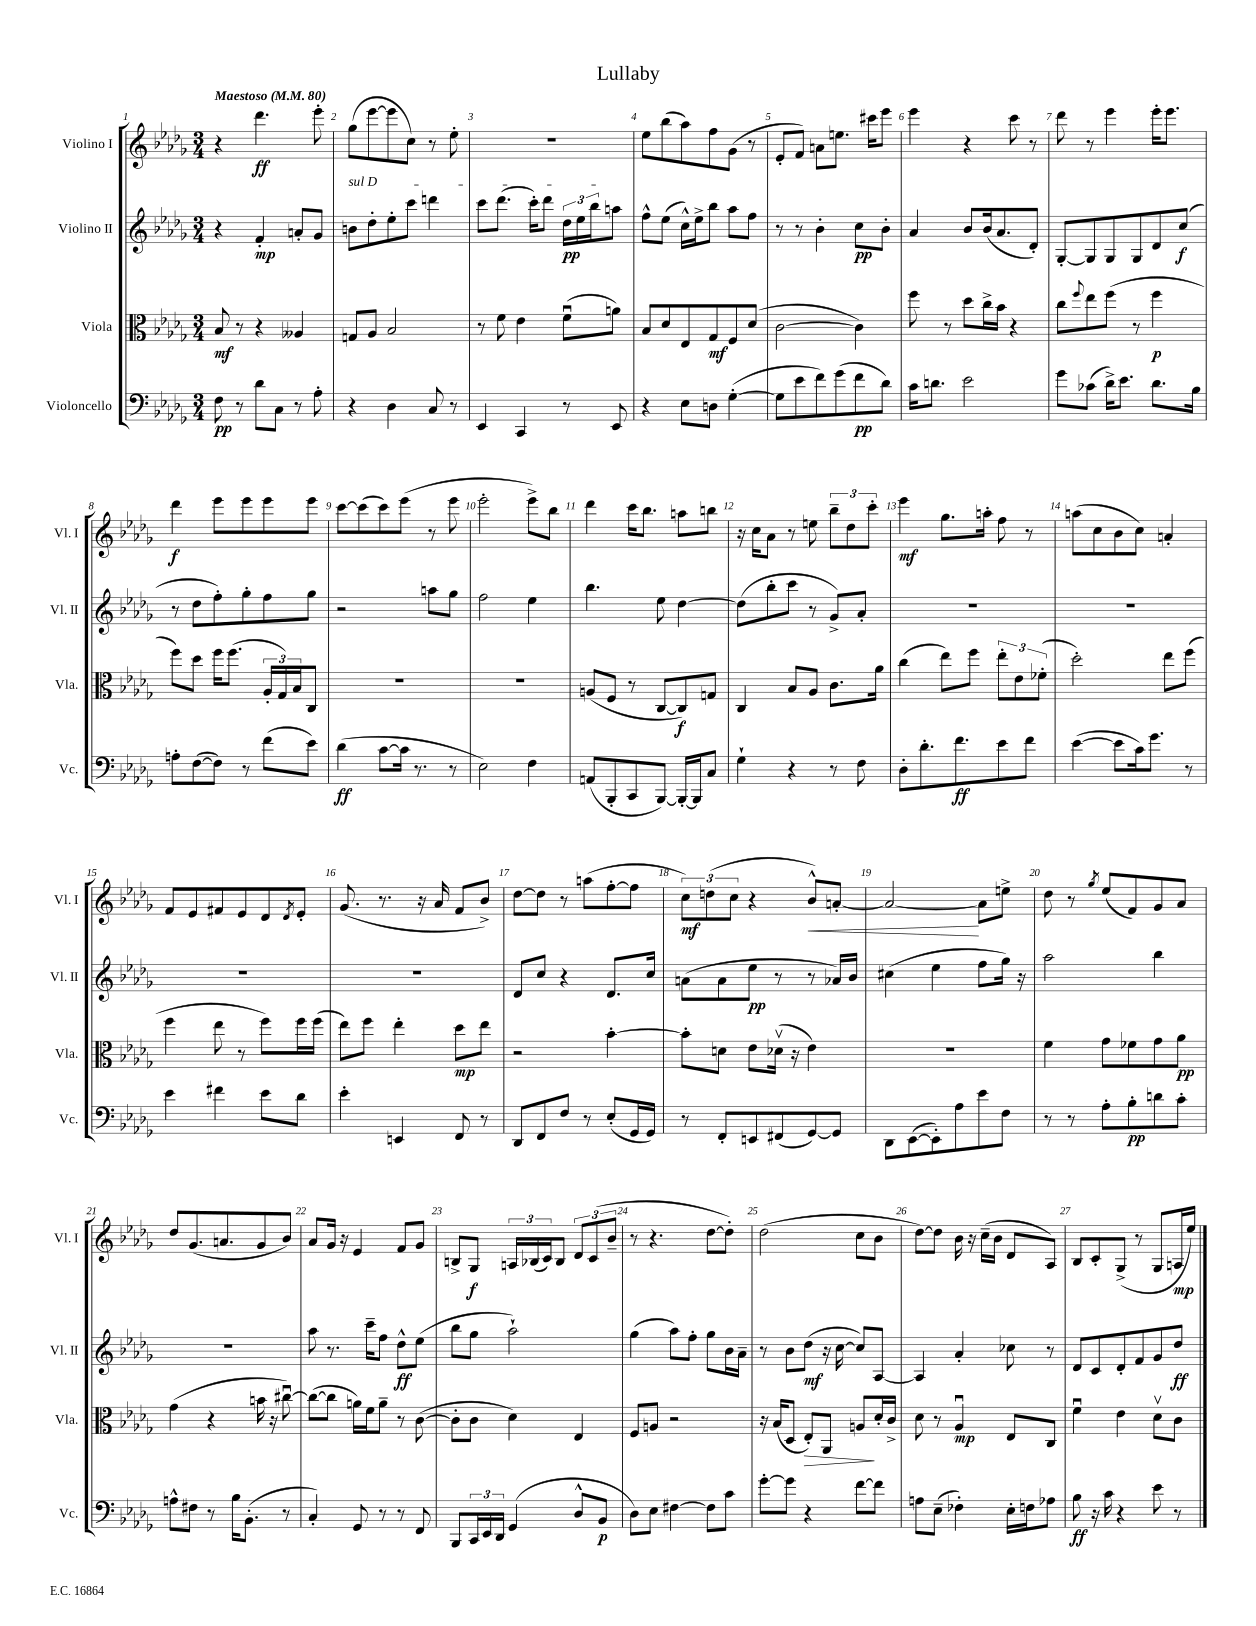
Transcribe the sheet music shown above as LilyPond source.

\header { title = "Lullaby" }
<<
\new StaffGroup <<
\new Staff = "s0" \with { instrumentName = "Violino I" shortInstrumentName = "Vl. I" } {
    \clef treble \key des \major \numericTimeSignature \time 3/4 \tempo "Maestoso" 4 = 80
    r4 des'''4.\ff ees'''8-. |
    ges''8( ees'''8~ ees'''8 c''8) r8 ees''8-. |
    R2. |
    ees''8 bes''8( aes''8) f''8 ges'8( r8 |
    ees'8-. f'8) a'8 e''8. cis'''16 ees'''8 |
    ees'''4 r4 c'''8 r8 |
    des'''8 r8 ees'''4 ees'''16-. ees'''8. |
    des'''4\f ees'''8 ees'''8 ees'''8 ees'''8 |
    c'''8~ c'''8( c'''8) ees'''8( r8 ees'''8 |
    ees'''2-. ees'''8->) bes''8 |
    des'''4 c'''16 bes''8. a''8 b''8 |
    r16 c''16 aes'8 r8 e''8 \tuplet 3/2 { bes''8-- des''8 c'''8-. } |
    ees'''4\mf ges''8. a''16-. f''8 r8 |
    a''8( c''8 bes'8 c''8) a'4-. |
    f'8 ees'8 fis'8 ees'8 des'8 \acciaccatura { des'8 } ees'8-. |
    ges'8.( r8. r16 aes'16 f'8 bes'8->) |
    des''8~ des''8 r8 a''8( f''8~-. f''8 |
    \tuplet 3/2 { c''8\mf) d''8( c''8 } r4 bes'8-^\<) a'8~-. |
    a'2~\! a'8 e''8-> |
    des''8 r8 \acciaccatura { ges''8 } ees''8( f'8) ges'8 aes'8 |
    des''8 ges'8.( a'8. ges'8 bes'8) |
    aes'8 ges'16 r16 ees'4 f'8 ges'8 |
    b8-> ges8\f \tuplet 3/2 { a16 bes16( c'16) } bes8 \tuplet 3/2 { des'8 c'8( bes'8-- } |
    r8 r4. des''8~ des''8-.) |
    des''2( c''8 bes'8 |
    des''8~) des''8 bes'16 r16 c''16--( bes'16 des'8 aes8) |
    bes8 c'8-. ges8->( r8 ges8 a16\mp ees''16) \bar "|." |
}
\new Staff = "s1" \with { instrumentName = "Violino II" shortInstrumentName = "Vl. II" } {
    \clef treble \key des \major \numericTimeSignature \time 3/4
    r4 f'4-.\mp a'8-. ges'8 |
    \once \override TextSpanner.bound-details.left.text = \markup { \italic "sul D" } b'8\startTextSpan des''8-. ees''8-. c'''8 d'''4 |
    c'''8 des'''8.( c'''16-.) des'''8 \tuplet 3/2 { des''16\pp ees''16 bes''16 } a''8\stopTextSpan |
    f''8-^ ees''8( c''16-^) ees''16-> bes''8 aes''8 f''8 |
    r8 r8 bes'4-. c''8\pp bes'8-. |
    aes'4 bes'8 bes'16( aes'8. des'8-.) |
    ges8~-. ges8 ges8 ges8 des'8 c''8\f( |
    r8 des''8 f''8-.) ges''8-. f''8 ges''8 |
    r2 a''8 ges''8 |
    f''2 ees''4 |
    bes''4. ees''8 des''4~ |
    des''8( bes''8-. c'''8 r8 ges'8->) aes'8-. |
    R2. |
    R2. |
    R2. |
    R2. |
    des'8 c''8 r4 des'8. c''16 |
    a'8( a'8 ees''8\pp r8 r8 aes'16) bes'16 |
    cis''4( ees''4 f''8 ges''16) r16 |
    aes''2 bes''4 |
    R2. |
    aes''8 r8. c'''16-- f''8 des''8-^\ff ees''8( |
    bes''8 ges''8 aes''2-!) |
    ges''4( aes''8) f''8-. ges''8 bes'16 aes'16-- |
    r8 bes'8 des''8\mf( r16 c''16~ c''8) aes8~ |
    aes4 aes'4-. ces''8 r8 |
    des'8 c'8 des'8-. f'8 ges'8 des''8\ff \bar "|." |
}
\new Staff = "s2" \with { instrumentName = "Viola" shortInstrumentName = "Vla." } {
    \clef alto \key des \major \numericTimeSignature \time 3/4
    bes8\mf r8 r4 aeses4 |
    g8 aes8 bes2 |
    r8 f'8 ees'4 f'8\downbow( a'8) |
    bes8 des'8 ees8 ges8\mf f8 des'8( |
    c'2~ c'4) |
    f''8 r8 des''8 c''16-> bes'16 r4 |
    c''8 \appoggiatura { f''8 } ees''8 f''8( r8 f''4\p |
    f''8) des''8 f''16 f''8.( \tuplet 3/2 { aes16-. ges16) bes16 } c8 |
    R2. |
    R2. |
    a8( f8 r8 c8~ c8\f) g8 |
    c4 bes8 aes8 c'8. aes'16 |
    c''4( ees''8) f''8 \tuplet 3/2 { ees''8-. ees'8 fes'8-.( } |
    des''2-.) ees''8 f''8( |
    f''4 ees''8 r8 f''8) f''16 f''16( |
    ees''8) f''8 ees''4-. des''8\mp ees''8 |
    r2 bes'4~-. |
    bes'8-. d'8 ees'8 des'16\upbow( r16 ees'4) |
    R2. |
    f'4 ges'8 fes'8 ges'8 aes'8\pp |
    ges'4( r4 b'16 r16 cis''8~\downbow) |
    cis''8~( cis''8 a'16) f'16 a'8-- r8 c'8~( |
    c'8-. c'8 des'4) ees4 |
    f8 a8 r2 |
    r16 bes16( des8 ees8-.\>) aes,8 a8\! des'16-. c'16-> |
    des'8 r8 aes4\downbow\mp ees8 c8 |
    f'4\downbow ees'4 des'8\upbow c'8 \bar "|." |
}
\new Staff = "s3" \with { instrumentName = "Violoncello" shortInstrumentName = "Vc." } {
    \clef bass \key des \major \numericTimeSignature \time 3/4
    f8\pp r8 des'8 c8 r8 aes8-. |
    r4 des4 c8 r8 |
    ees,4 c,4 r8 ees,8 |
    r4 ees8 d8 ges4~-.( |
    ges8 ees'8 f'8) ges'8( f'8\pp des'8) |
    c'16 d'8. ees'2 |
    ges'8 ces'8( des'16->) ees'8. des'8. bes16 |
    a8-. f8~( f8) r8 f'8( ees'8) |
    des'4\ff( c'8~ c'16 r8. r8 |
    ees2) f4 |
    a,8( bes,,8-. c,8 bes,,8~) bes,,16~-. bes,,16 c8 |
    ges4-! r4 r8 f8 |
    des8-. des'8.-. f'8.\ff ees'8 f'8 |
    ees'4~( ees'8 c'16) ges'8. r8 |
    ees'4 fis'4 ees'8 des'8 |
    ees'4-. e,4 f,8 r8 |
    des,8 f,8 f8 r8 ees8-.( ges,16 ges,16) |
    r8 f,8-. e,8 fis,8( ges,8~) ges,8 |
    des,8 ees,8~( ees,8-.) aes8 ees'8 f8 |
    r8 r8 aes8-. bes8-.\pp d'8 c'8-. |
    a8-^ fis8 r8 bes16 bes,8.-.( r8 |
    c4-.) ges,8 r8 r8 f,8 |
    bes,,8 \tuplet 3/2 { c,16 ees,16 des,16 } ges,4( des8-^ bes,8\p |
    des8) ees8 fis4~ fis8 c'8 |
    ges'8~-. ges'8 r4 f'8~ f'8 |
    a8 ees8--( fes4-.) ees16-. f16 aes8 |
    bes8\ff r16 c'16 r4 ees'8 r8 \bar "|." |
}
>>
>>
\layout { \context { \Score \override BarNumber.break-visibility = ##(#f #t #t) barNumberVisibility = #all-bar-numbers-visible } }
